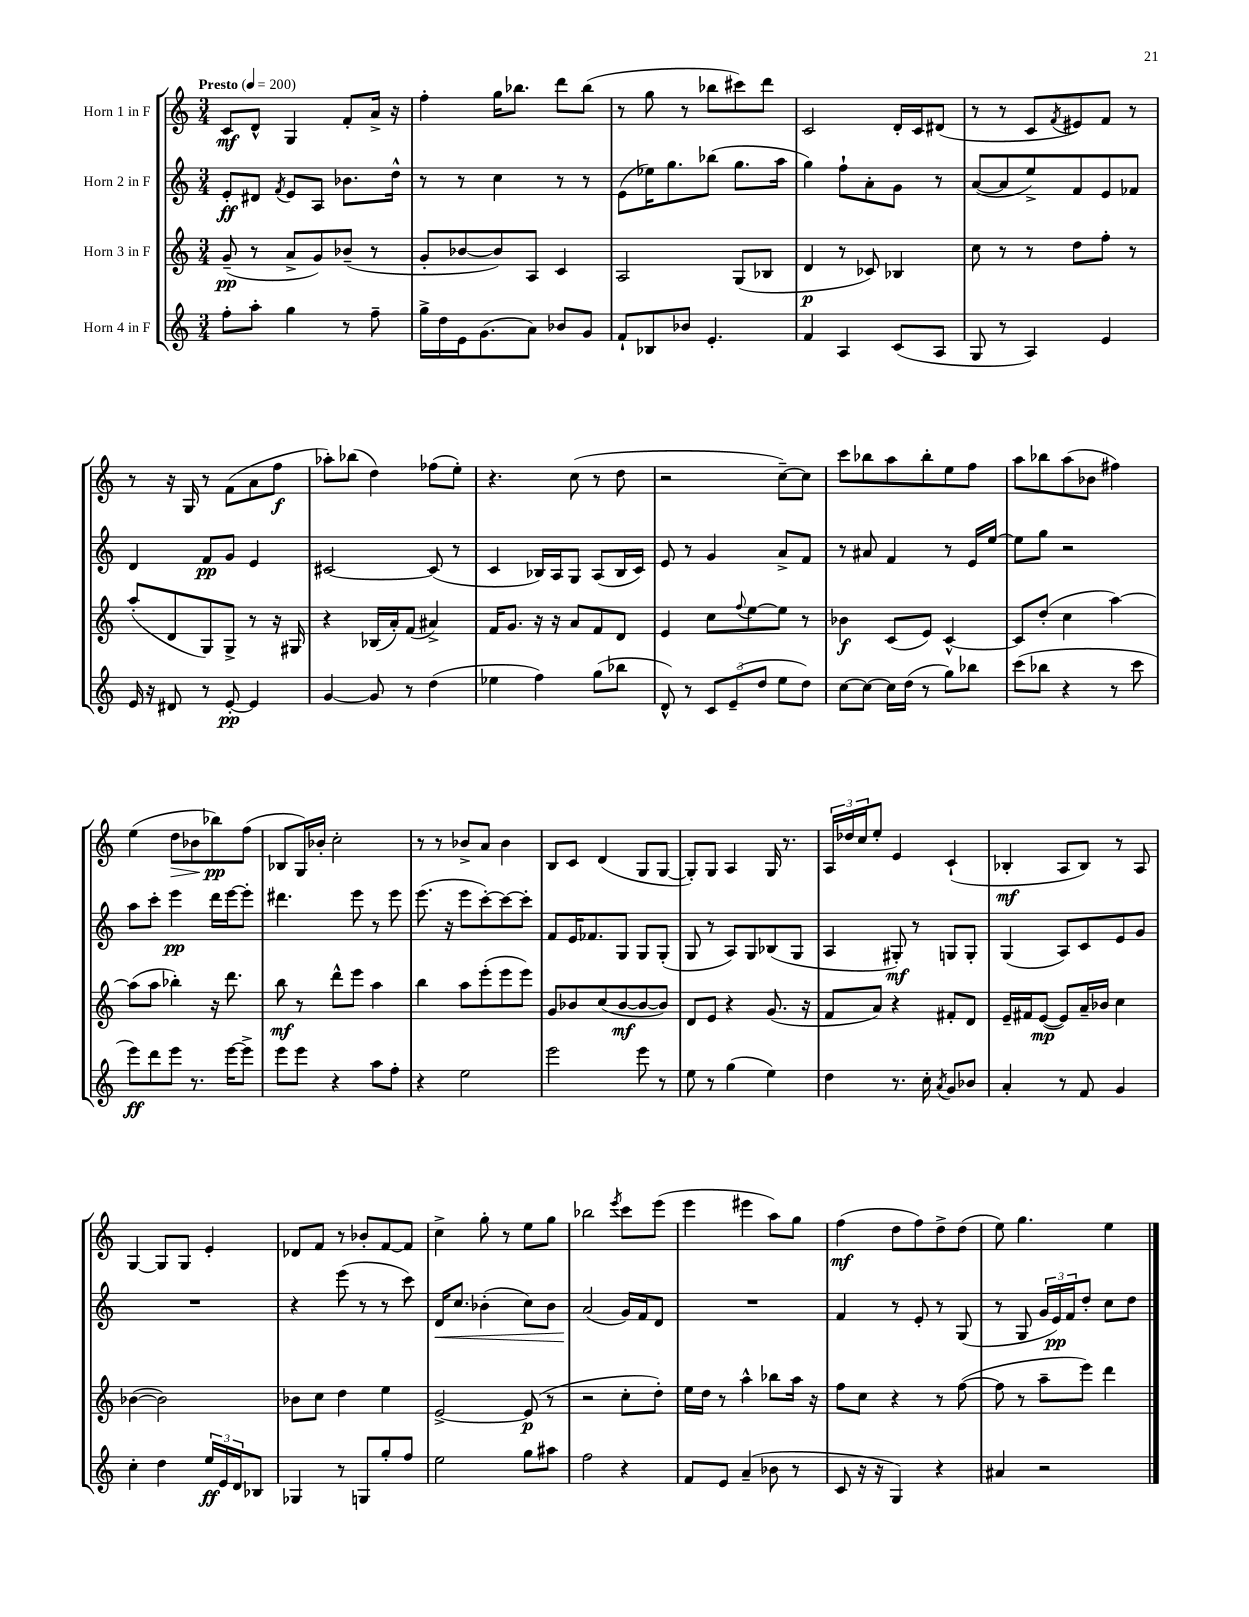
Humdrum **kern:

**kern	**kern	**kern	**kern
*staff4	*staff3	*staff2	*staff1
*clefG2	*clefG2	*clefG2	*clefG2
*k[]	*k[]	*k[]	*k[]
*M3/4	*M3/4	*M3/4	*M3/4
*MM200	*MM200	*MM200	*MM200
8ff'\L	(8g~/	8e'/L	8c/L
8aa'\J	8r	8d#/J	8d^^/J
.	.	8qf/	.
4gg\	8a^/L	8e/L	4G/
.	8g/)	8A/J	.
8r	(8b-~/J	8.b-\L	8f'/L
8ff~\	8r	.	16a^/Jk
.	.	16dd^^\Jk	16r
=	=	=	=
16gg^\LL	8g'/L	8r	4ff'\
16dd\	.	.	.
16e\J	[8b-/	8r	.
(8.g\	.	.	.
.	8b-/])	4cc\	16gg\LK
.	.	.	8.bb-\J
8a\J)	8A/J	.	.
8b-/L	4c/	8r	8ddd\L
8g/J	.	8r	(8bb-\J
=	=	=	=
8f`/L	2A/	(8e\L	8r
8B-/	.	16ee-\K)	8gg\
.	.	8.gg\	.
8b-/J	.	.	8r
4.e'/	.	(8bb-\J	8bb-\L
.	(8G/L	8.gg\L	8ccc#\)
.	8B-/J	.	8ddd\J
.	.	16aa\Jk	.
=	=	=	=
4f/	4d/	4gg\)	2c/
4A/	8r	8ff`\L	.
.	8c-/)	8a'\	.
(8c/L	4B-/	8g\J	16d'/LL
.	.	.	16c/J
8A/J	.	8r	(8d#/J
=	=	=	=
8G/	8cc\	([8a/L	8r
8r	8r	8a/]	8r
4A/)	8r	8ee^/)	8c/L
.	.	.	8qf/
.	8dd\L	8f/	8e#/)
4e/	8ff'\J	8e/	8f/J
.	8r	8f-/J	8r
=	=	=	=
16e/	(8aa'/L	4d/	8r
16r	.	.	.
8d#/	8d/	.	16r
.	.	.	16G/
8r	8G/)	8f/L	8r
[8e'/	8G^/J	8g/J	(8f\L
4e/]	8r	4e/	8a\
.	16r	.	8ff\J
.	16G#/	.	.
=	=	=	=
[4g/	4r	[2c#/	8aa-'\L)
.	.	.	(8bb-\J
8g/]	(16B-/LL	.	4dd\)
.	16a'/J)	.	.
8r	(8f/J	.	.
(4dd\	4a#^/)	(8c#/]	(8ff-\L
.	.	8r	8ee'\J)
=	=	=	=
4ee-\	16f/LK	4c/	4.r
.	8.g/J	.	.
4ff\)	16r	16B-/LL)	.
.	16r	16A/J	.
.	8a/L	8G/J	(8cc\
(8gg\L	8f/	(8A/L	8r
8bb-\J	8d/J	16B-/L	8dd\
.	.	16c/JJ)	.
=	=	=	=
8d^^/)	4e/	8e/	2r
8r	.	8r	.
12c/L	8cc\L	4g/	.
(12e~/	.	.	.
.	8qqff/	.	.
.	[8ee\	.	.
12dd/J	.	.	.
8ee\L	8ee\]J	8a^/L	[8cc~\L)
8dd\J)	8r	8f/J	8cc\]J
=	=	=	=
[8cc\L	4b-\	8r	8ccc\L
8cc\_J	.	8a#/	8bb-\
16cc\]LL	(8c/L	4f/	8aa\
(16dd\JJ	.	.	.
8r	8e/J)	.	8bb-'\
8gg\L)	[4c^^/	8r	8ee\
8bb-\J	.	16e/LL	8ff\J
.	.	[16ee/JJ	.
=	=	=	=
(8ccc\L	8c/]L	8ee\]L	8aa\L
8bb-\J	(8dd'/J	8gg\J	8bb-\
4r	4cc\	2r	(8aa\
.	.	.	8b-\J
8r	[4aa\)	.	4ff#\)
8ccc\	.	.	.
=	=	=	=
8eee\L)	(8aa\]L	8aa\L	(4ee\
8ddd\	8aa\J	8ccc'\J	.
8eee\J	4bb-'\)	4eee\	8dd\L
8.r	.	.	8b-\
.	16r	16ddd\LL	8bb-\)
[16eee\LK	8.ddd\	[16eee\J	.
8eee^\]J	.	8eee'\]J	(8ff\J
=	=	=	=
8eee\L	8bb\	4.ddd#\	8B-/L
8eee\J	8r	.	16G/L)
.	.	.	16b-'/JJ
4r	8ddd^^\L	.	2cc'\
.	8eee\J	8eee\	.
8aa\L	4aa\	8r	.
8ff'\J	.	8eee\	.
=	=	=	=
4r	4bb\	(8.eee\	8r
.	.	.	8r
.	.	16r	.
2ee\	8aa\L	8eee\L	8b-^/L
.	(8eee'\	[8ccc'\)	8a/J
.	8eee\	8ccc\_	4b-\
.	8eee\J)	8ccc'\]J	.
=	=	=	=
2eee\	8g/L	8f/L	8B/L
.	8b-/	16e/K	8c/J
.	.	8.f-/	.
.	(8cc/	.	(4d/
.	[8b-/	8G/J	.
8eee\	8b-/_	8G/L	8G/L
8r	8b-/]J)	(8G'/J	[8G/J
=	=	=	=
8ee\	8d/L	8G/	8G'/]L)
8r	8e/J	8r	8G/J
(4gg\	4r	8A/L)	4A/
.	.	8G/	.
4ee\)	(8.g/	(8B-/	16G/
.	.	.	8.r
.	.	8G/J	.
.	16r	.	.
=	=	=	=
4dd\	8f/L	4A/	24A/LL
.	.	.	24dd-/
.	.	.	24cc/J
.	8a/J)	.	8ee'/J
8.r	4r	8G#'/)	4e/
.	.	8r	.
16cc'\	.	.	.
8qa/	.	.	.
8g/L	8f#'/L	8G/L	(4c`/
8b-/J	8d/J	8G'/J	.
=	=	=	=
4a'/	16e~/LL	(4G/	4B-'/
.	16f#/J	.	.
.	([8e/J	.	.
8r	8e/]L)	8A/L)	8A/L
8f/	16a~/L	8c/	8B-/J)
.	16b-/JJ	.	.
4g/	4cc\	8e/	8r
.	.	8g/J	8A/
=	=	=	=
4cc'\	([4b-\	2.r	[4G/
4dd\	2b-\])	.	8G/]L
.	.	.	8G/J
24ee/LL	.	.	4e'/
24e/	.	.	.
24d/J	.	.	.
8B-/J	.	.	.
=	=	=	=
4G-/	8b-\L	4r	8d-/L
.	8cc\J	.	8f/J
8r	4dd\	(8eee\	8r
8G/L	.	8r	8b-'/L
8gg'/	4ee\	8r	[8f/
8ff/J	.	8ccc\)	8f/]J
=	=	=	=
2ee\	[2e^/	16d/LK	4cc^\
.	.	8.cc/J	.
.	.	(4b-'\	8gg'\
.	.	.	8r
8gg\L	(8e/]	8cc\L)	8ee\L
8aa#\J	8r	8b-\J	8gg\J
=	=	=	=
2ff\	2r	(2a/	2bb-\
.	.	.	8qeee/
4r	8cc'\L	16g/LL)	8ccc\L
.	.	16f/J	.
.	8dd'\J)	8d/J	(8eee\J
=	=	=	=
8f/L	16ee\LL	2.r	4eee\
.	16dd\JJ	.	.
8e/J	8r	.	.
(4a~/	4aa^^\	.	4eee#\
8b-\	8bb-\L	.	8aa\L)
8r	16aa\Jk	.	8gg\J
.	16r	.	.
=	=	=	=
8c/	8ff\L	4f/	(4ff\
16r	8cc\J	.	.
16r	.	.	.
4G/)	4r	8r	8dd\L
.	.	8e'/	8ff\)
4r	8r	8r	8dd^\
.	([8ff\	(8G/	(8dd\J
=	=	=	=
4a#/	8ff\]	8r	8ee\)
.	8r	8G/	4.gg\
2r	8aa~\L	24g/LL	.
.	.	24e/)	.
.	.	24f/J	.
.	8eee\J)	8dd'/J	.
.	4ddd\	8cc\L	4ee\
.	.	8dd\J	.
==	==	==	==
*-	*-	*-	*-
